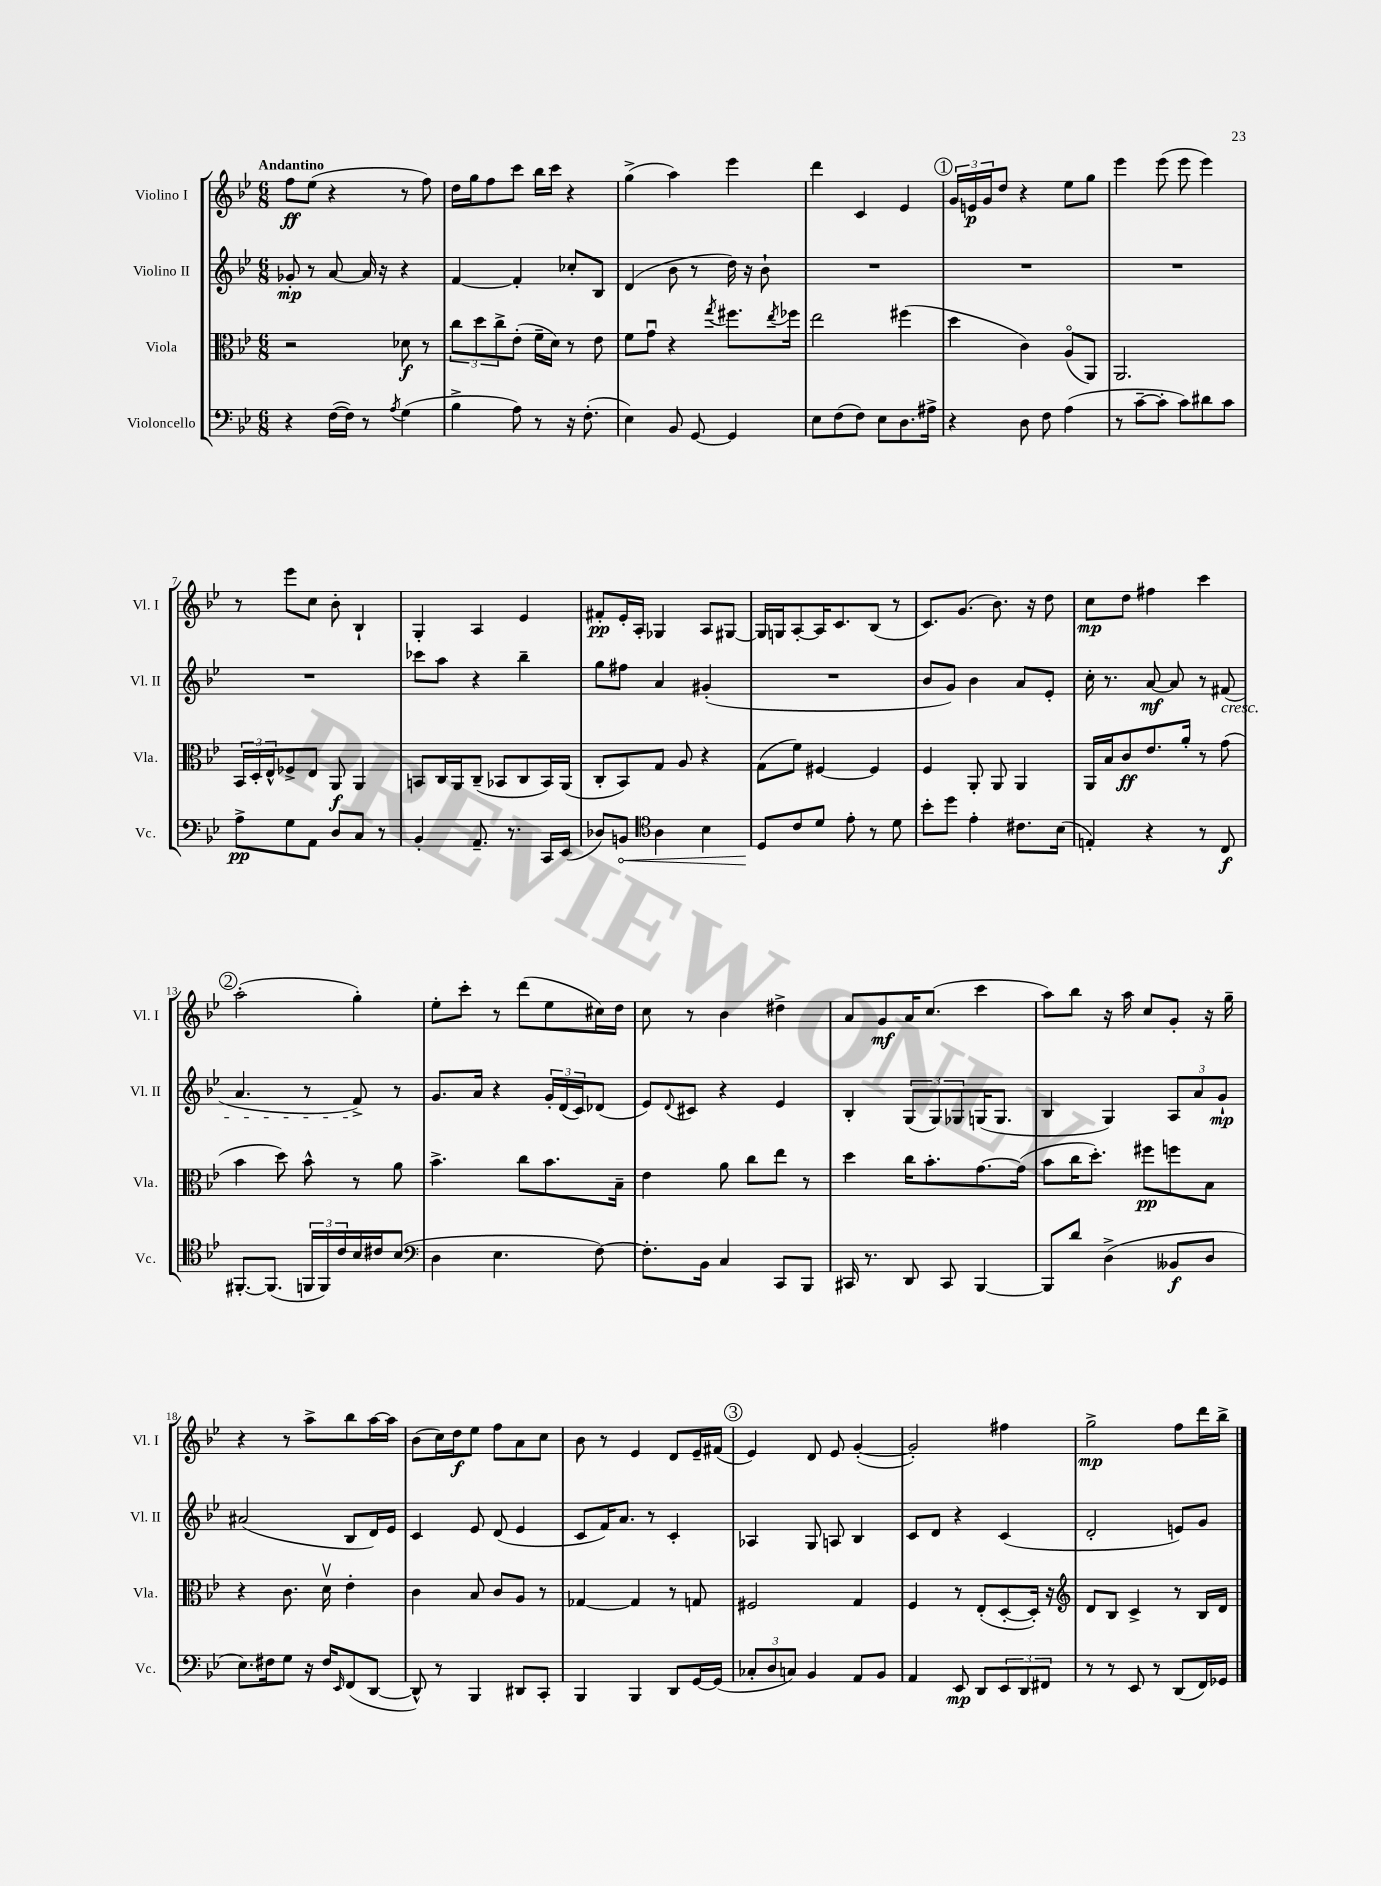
<<
\new StaffGroup <<
\new Staff = "s0" \with { instrumentName = "Violino I" shortInstrumentName = "Vl. I" } {
    \clef treble \key bes \major \numericTimeSignature \time 6/8 \tempo "Andantino"
    f''8\ff ees''8( r4 r8 f''8) |
    d''16 g''16 f''8 c'''8 bes''16 c'''16 r4 |
    g''4->( a''4) ees'''4 |
    d'''4 c'4 ees'4 |
    \mark \markup { \circle "1" } \tuplet 3/2 { g'16 e'16\p g'16 } d''8 r4 ees''8 g''8 |
    ees'''4 ees'''8( ees'''8 ees'''4) |
    r8 ees'''8 c''8 bes'8-. bes4-! |
    g4-. a4 ees'4 |
    fis'8-.\pp ees'16-. a16-. ges4 a8 gis8~ |
    gis16 g16 a8~-. a16 c'8. bes8( r8 |
    c'8.) g'8.( bes'8.) r16 d''8 |
    c''8\mp d''8 fis''4 c'''4 |
    \mark \markup { \circle "2" } a''2-.( g''4-.) |
    ees''8-. c'''8-. r8 d'''8( ees''8 cis''16) d''16 |
    c''8 r8 bes'4 dis''4-> |
    a'8 g'8\mf a'16 c''8.( c'''4 |
    a''8) bes''8 r16 a''16 c''8 g'8-. r16 g''16-- |
    r4 r8 a''8-> bes''8 a''16~ a''16 |
    bes'8( c''16) d''16\f ees''8 f''8 a'8 c''8 |
    bes'8 r8 ees'4 d'8 ees'16-- fis'16( |
    \mark \markup { \circle "3" } ees'4) d'8 ees'8 g'4~-.( |
    g'2-.) fis''4 |
    g''2->\mp f''8 d'''16 bes''16-> \bar "|." |
}
\new Staff = "s1" \with { instrumentName = "Violino II" shortInstrumentName = "Vl. II" } {
    \clef treble \key bes \major \numericTimeSignature \time 6/8
    ges'8-.\mp r8 a'8~ a'16 r16 r4 |
    f'4~ f'4-. ces''8-. bes8 |
    d'4( bes'8 r8 d''16) r16 bes'8-! |
    R2. |
    \mark \markup { \circle "1" } R2. |
    R2. |
    R2. |
    ces'''8 a''8 r4 bes''4-- |
    g''8 fis''8 a'4 gis'4-.( |
    R2. |
    bes'8 g'8) bes'4 a'8 ees'8-. |
    c''16-. r8. a'8~\mf a'8 r8 fis'8\cresc( |
    \mark \markup { \circle "2" } a'4. r8 f'8->\!) r8 |
    g'8. a'16 r4 \tuplet 3/2 { g'16-. d'16( c'16) } des'8( |
    ees'8) \appoggiatura { d'8 } cis'8 r4 ees'4 |
    bes4-. \tuplet 3/2 { g8( g8) ges8 } g16( g8. |
    bes4 g4) \tuplet 3/2 { a8 a'8 g'8-!\mp } |
    ais'2( bes8 d'16) ees'16 |
    c'4 ees'8 d'8( ees'4 |
    c'8 f'16) a'8. r8 c'4-. |
    \mark \markup { \circle "3" } aes4 g8 a8 bes4 |
    c'8 d'8 r4 c'4( |
    d'2-. e'8) g'8 \bar "|." |
}
\new Staff = "s2" \with { instrumentName = "Viola" shortInstrumentName = "Vla." } {
    \clef alto \key bes \major \numericTimeSignature \time 6/8
    r2 des'8\f r8 |
    \tuplet 3/2 { c''8 d''8 c''8-> } ees'8-.( f'16-- d'16) r8 ees'8 |
    f'8 g'8\downbow r4 \acciaccatura { g''8 } fis''8. \acciaccatura { ees''8 } fes''16 |
    ees''2 fis''4( |
    \mark \markup { \circle "1" } d''4 c'4) a8\flageolet( a,8) |
    a,2. |
    \tuplet 3/2 { bes,16 d16-. ees16-^ } fes8-> ees8 a,8\f a,4 |
    b,8 c16 a,16 c8--( bes,8 c8 bes,16) a,16( |
    c8-. bes,8) g8 a8 r4 |
    g8( f'8) fis4~ fis4 |
    f4 a,8-. a,8 a,4 |
    a,16 bes16 c'8\ff ees'8. a'16-. r8 g'8( |
    \mark \markup { \circle "2" } bes'4 d''8) bes'8-^ r8 a'8 |
    bes'4.-> c''8 bes'8. bes16-- |
    ees'4 a'8 c''8 ees''8 r8 |
    d''4 c''16 bes'8.-. g'8.~ g'16( |
    bes'8 c''16 d''8.-.) fis''8\pp f''8 bes8 |
    r4 c'8. d'16\upbow ees'4-. |
    c'4 bes8 c'8 a8 r8 |
    ges4~ ges4 r8 g8 |
    \mark \markup { \circle "3" } fis2 g4 |
    f4 r8 ees8-.( d8~-. d16-.) r16 |
    \clef treble d'8 bes8 c'4-> r8 bes16 d'16 \bar "|." |
}
\new Staff = "s3" \with { instrumentName = "Violoncello" shortInstrumentName = "Vc." } {
    \clef bass \key bes \major \numericTimeSignature \time 6/8
    r4 f16~( f16) r8 \acciaccatura { a8 } g4( |
    bes4-> a8) r8 r16 f8.-.( |
    ees4) bes,8 g,8~ g,4 |
    ees8 f8( f8) ees8 d8. ais16-> |
    \mark \markup { \circle "1" } r4 d8 f8 a4( |
    r8 c'8~-- c'8-. c'8) dis'8 c'8 |
    a8->\pp g8 a,8 d8 c8 r8 |
    bes,4-. a,8.-- r8. c,16 ees,16( |
    des8) \once \override Hairpin.circled-tip = ##t b,8\< \clef tenor a4 bes4 |
    d8\! c'8 d'8 ees'8-. r8 d'8 |
    bes'8-. d''8 ees'4-. cis'8. bes16( |
    e4-.) r4 r8 c8\f |
    \mark \markup { \circle "2" } fis,8.~-. fis,8.( \tuplet 3/2 { f,16 f,16) c'16 } bes16 cis'16 bes8( |
    \clef bass d4 ees4. f8~) |
    f8.-. bes,16 c4 c,8 bes,,8 |
    cis,16 r8. d,8 cis,8 bes,,4~ |
    bes,,8 d'8 d4->( beses,8\f d8 |
    ees8.) fis16 g8 r16 fis16 \grace { ees,16 } f,8( d,8~ |
    d,8-^) r8 bes,,4 dis,8 c,8-. |
    bes,,4 bes,,4 d,8 g,16~ g,16( |
    \mark \markup { \circle "3" } \tuplet 3/2 { ces8-. d8 c8) } bes,4 a,8 bes,8 |
    a,4 ees,8\mp d,8 \tuplet 3/2 { ees,8 d,8 fis,8 } |
    r8 r8 ees,8 r8 d,8( f,16) ges,16 \bar "|." |
}
>>
>>
